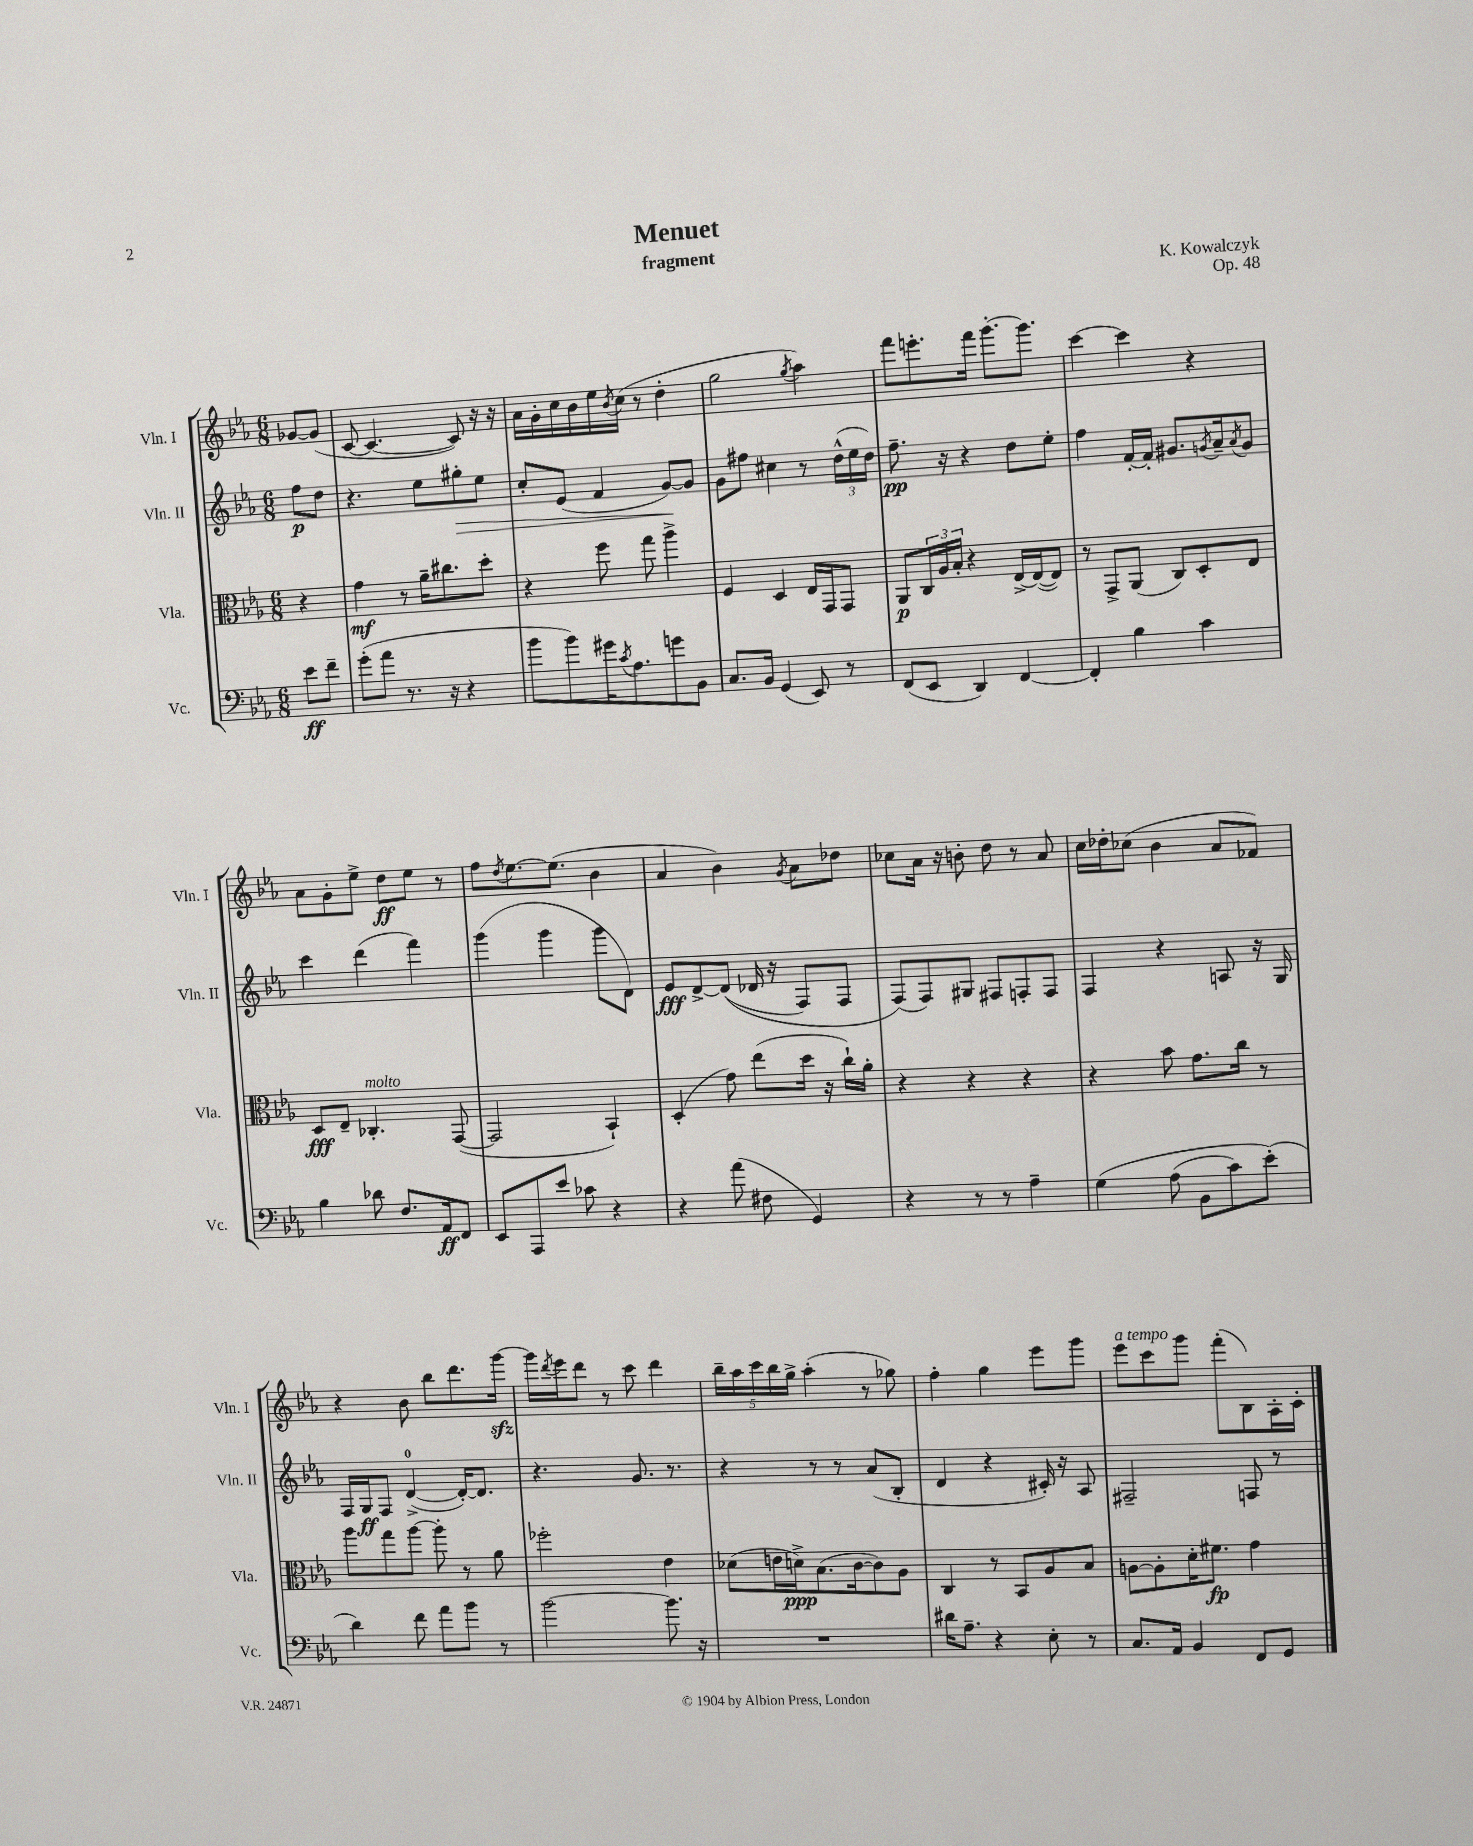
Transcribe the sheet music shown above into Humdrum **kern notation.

**kern	**dynam	**kern	**dynam	**kern	**dynam	**kern	**dynam
*part4	*part4	*part3	*part3	*part2	*part2	*part1	*part1
*staff4	*staff4	*staff3	*staff3	*staff2	*staff2	*staff1	*staff1
*I"Vc.	*	*I"Vla.	*	*I"Vln. II	*	*I"Vln. I	*
*I'Vc.	*	*I'Vla.	*	*I'Vln. II	*	*I'Vln. I	*
*clefF4	*	*clefC3	*	*clefG2	*	*clefG2	*
*k[b-e-a-]	*	*k[b-e-a-]	*	*k[b-e-a-]	*	*k[b-e-a-]	*
*M6/8	*	*M6/8	*	*M6/8	*	*M6/8	*
=	=	=	=	=	=	=	=
8e-\L	ff	4r	.	8ff\L	p	[8g-X/L	.
8f~\J	.	.	.	8dd\J	.	(8g-/J]	.
=1	=1	=1	=1	=1	=1	=1	=1
(8g'\L	.	4g\	mf	4.r	.	[8c/	.
8a-\J	.	.	.	.	.	4.c/_	.
8.r	.	8r	.	.	.	.	.
.	.	16a-~\KL	.	8ee-\L	.	.	.
16r	.	8.cc#X\	.	.	.	.	.
!	!	!	!	!	!LO:HP:b	!	!
4r	.	.	.	8gg#X'\	>	8c/])	.
.	.	8dd'\J	.	8ee-\J	.	16r	.
.	.	.	.	.	.	16r	.
=2	=2	=2	=2	=2	=2	=2	=2
8b-\L	.	4r	.	8cc'/L	.	16a-\LL	.
.	.	.	.	.	.	16g'\	.
8b-\)	.	.	.	(8e-/J	.	16cc\	.
.	.	.	.	.	.	16b-\	.
16g#X\K	.	8ff\	.	4f/	.	16ee-\	.
8qc/	.	.	.	.	.	8qb-/	.
8.A-\	.	.	.	.	.	(16cc\JJ	.
.	.	8gg\	.	.	.	8r	.
8gn\	.	4aa-^\	.	[8g/L)	.	4dd'\	.
8BB-\J	.	.	.	8g/J]	]	.	.
=3	=3	=3	=3	=3	=3	=3	=3
8.C/L	.	4F/	.	8g\L	.	2gg\	.
.	.	.	.	8ff#X\J	.	.	.
16BB-/Jk	.	.	.	.	.	.	.
(4GG/	.	4D/	.	4cc#X\	.	.	.
.	.	.	.	.	.	8qgg/	.
8EE-/)	.	16E-/LL	.	8r	.	4aa-\)	.
.	.	16GG/J	.	.	.	.	.
8r	.	8GG/J	.	(24dd^^\LL	.	.	.
.	.	.	.	24ee-\	.	.	.
.	.	.	.	24dd\JJ)	.	.	.
=4	=4	=4	=4	=4	=4	=4	=4
(8FF/L	.	8AA-/L	p	8.ff~\	pp	8fff\L	.
8EE-/J	.	24C/L	.	.	.	8.eeen'\	.
.	.	24A-/	.	.	.	.	.
.	.	.	.	16r	.	.	.
.	.	24B-'/JJ	.	.	.	.	.
4DD/)	.	4r	.	4r	.	.	.
.	.	.	.	.	.	16fff\Jk	.
.	.	.	.	.	.	[8.ggg'\L	.
[4FF/	.	[16E-^/LL	.	8dd\L	.	.	.
.	.	(16E-/J_	.	.	.	8.ggg\J]	.
.	.	8E-/J])	.	8ee-'\J	.	.	.
=5	=5	=5	=5	=5	=5	=5	=5
4FF'/]	.	8r	.	4ff\	.	[4ccc\	.
.	.	8GG^/L	.	.	.	.	.
4B-\	.	(8AA-/J	.	[16f'/LL	.	4ccc\]	.
.	.	.	.	16f'/JJ]	.	.	.
.	.	8C/L)	.	8.g#X/L	.	.	.
4c\	.	8D'/	.	.	.	4r	.
.	.	.	.	8qgn/	.	.	.
.	.	.	.	16a-~/k	.	.	.
.	.	.	.	8qa-/	.	.	.
.	.	8E-/J	.	8g/J	.	.	.
!!LO:LB:g=z
=6	=6	=6	=6	=6	=6	=6	=6
4B-\	.	8D/L	fff	4ccc\	.	8a-\L	.
.	.	8E-~/J	.	.	.	8g'\	.
!	!	!LO:TX:a:i:t=molto	!	!	!	!	!
8d-X\	.	4.C-X'/	.	(4ddd\	.	8ee-^\J	.
8.F/L	.	.	.	.	.	8dd\L	ff
.	.	.	.	4fff\)	.	8ee-\J	.
16AA-/k	ff	.	.	.	.	.	.
8FF/J	.	([8GG/	.	.	.	8r	.
=7	=7	=7	=7	=7	=7	=7	=7
8EE-/L	.	2GG/]	.	(4ggg\	.	8ff\L	.
.	.	.	.	.	.	8qdd/	.
8AAA-/	.	.	.	.	.	[8.ee-\	.
8e-/J	.	.	.	4ggg\	.	.	.
.	.	.	.	.	.	(8.ee-\J]	.
8c-X\	.	.	.	.	.	.	.
4r	.	4BB-`/)	.	8ggg\L	.	4b-\	.
.	.	.	.	8d\J)	.	.	.
=8	=8	=8	=8	=8	=8	=8	=8
4r	.	(4D'/	.	8e-/L	fff	4a-/	.
.	.	.	.	[8d^/	.	.	.
(8a-\	.	8g\)	.	((8d/J]	.	4b-\)	.
8F#X\	.	(8ee-\L	.	16d-X/	.	.	.
.	.	.	.	16r	.	.	.
.	.	.	.	.	.	8qg/	.
4GG/)	.	16dd\Jk	.	8F/L)	.	8a-\L	.
.	.	16r	.	.	.	.	.
.	.	16cc`\LL)	.	8F/J	.	8dd-X\J	.
.	.	16a-'\JJ	.	.	.	.	.
=9	=9	=9	=9	=9	=9	=9	=9
4r	.	4r	.	(8F/L)	.	8cc-X\L	.
.	.	.	.	8F/)	.	16a-\Jk	.
.	.	.	.	.	.	16r	.
8r	.	4r	.	8G#X/J	.	8bn'\	.
8r	.	.	.	8F#X/L	.	8dd\	.
4A-~\	.	4r	.	8Fn'/	.	8r	.
.	.	.	.	8F/J	.	8a-/	.
=10	=10	=10	=10	=10	=10	=10	=10
(4G\	.	4r	.	4F/	.	16cc\LL	.
.	.	.	.	.	.	16dd-X'\J	.
.	.	.	.	.	.	(8cc-X\J	.
(8A-\	.	8b-\	.	4r	.	4b-\	.
8BB-\L	.	8.g\L	.	.	.	.	.
8c\)	.	.	.	8An/	.	8a-/L	.
.	.	16cc\Jk	.	.	.	.	.
(8e-'\J)	.	8r	.	16r	.	8f-X/J)	.
.	.	.	.	16G/	.	.	.
!!LO:LB:g=z
=11	=11	=11	=11	=11	=11	=11	=11
4d\)	.	8aa-\L	.	16F/LL	.	4r	.
.	.	.	.	16G/J	ff	.	.
.	.	8gg\	.	8F/J	.	.	.
8f\	.	[8aa-\J	.	([4d^/	.	8b-\	.
8a-\L	.	8aa-'\]	.	.	.	8bb-\L	.
8b-\J	.	8r	.	16d'/KL_)	.	8.ddd\	.
.	.	.	.	8.d/J]	.	.	.
8r	.	8a-\	.	.	.	.	.
.	.	.	.	.	.	[16gggzz\Jk	.
=12	=12	=12	=12	=12	=12	=12	=12
[2b-\	.	2ff-X'\	.	4.r	.	16ggg\LL]	.
.	.	.	.	.	.	8qddd/	.
.	.	.	.	.	.	16eee-\J	.
.	.	.	.	.	.	8ddd\J	.
.	.	.	.	.	.	8r	.
.	.	.	.	8.g/	.	8ccc\	.
8.b-\]	.	4e-\	.	.	.	4ddd\	.
.	.	.	.	8.r	.	.	.
16r	.	.	.	.	.	.	.
=13	=13	=13	=13	=13	=13	=13	=13
2.r	.	(8d-X\L	.	4r	.	20bb-~\LL	.
.	.	.	.	.	.	20aa-\	.
.	.	.	.	.	.	20ccc\	.
.	.	16en\L	.	.	.	.	.
.	.	.	.	.	.	20bb-\	.
.	.	16dn^\J)	ppp	.	.	.	.
.	.	.	.	.	.	20gg^\JJ	.
.	.	(8.B-\	.	8r	.	(4aa-'\	.
.	.	.	.	8r	.	.	.
.	.	[16c\k	.	.	.	.	.
.	.	8c\])	.	(8a-/L	.	8r	.
.	.	8A-\J	.	8B-'/J	.	8gg-X\)	.
=14	=14	=14	=14	=14	=14	=14	=14
16d#X\KL	.	4C/	.	4d/	.	4ff'\	.
8.A-~\J	.	.	.	.	.	.	.
4r	.	8r	.	4r	.	4gg\	.
.	.	8BB-/L	.	.	.	.	.
8E-'\	.	8A-/	.	16c#X'/)	.	8eee-\L	.
.	.	.	.	16r	.	.	.
8r	.	8B-/J	.	8A-/	.	8ggg\J	.
=15	=15	=15	=15	=15	=15	=15	=15
!	!	!	!	!	!	!LO:TX:a:i:t=a tempo	!
8.C/L	.	[8An\L	.	2F#X~/	.	8eee-\L	.
.	.	8A'\]	.	.	.	8ccc\	.
16AA-/Jk	.	.	.	.	.	.	.
4BB-/	.	16d'\K	.	.	.	8ggg\J	.
.	.	8.f#X\J	fp	.	.	.	.
.	.	.	.	.	.	(8fff'\L	.
8FF/L	.	4g\	.	8Fn/	.	8B-\)	.
8GG/J	.	.	.	8r	.	16A-'\L	.
.	.	.	.	.	.	16c'\JJ	.
==	==	==	==	==	==	==	==
*-	*-	*-	*-	*-	*-	*-	*-
